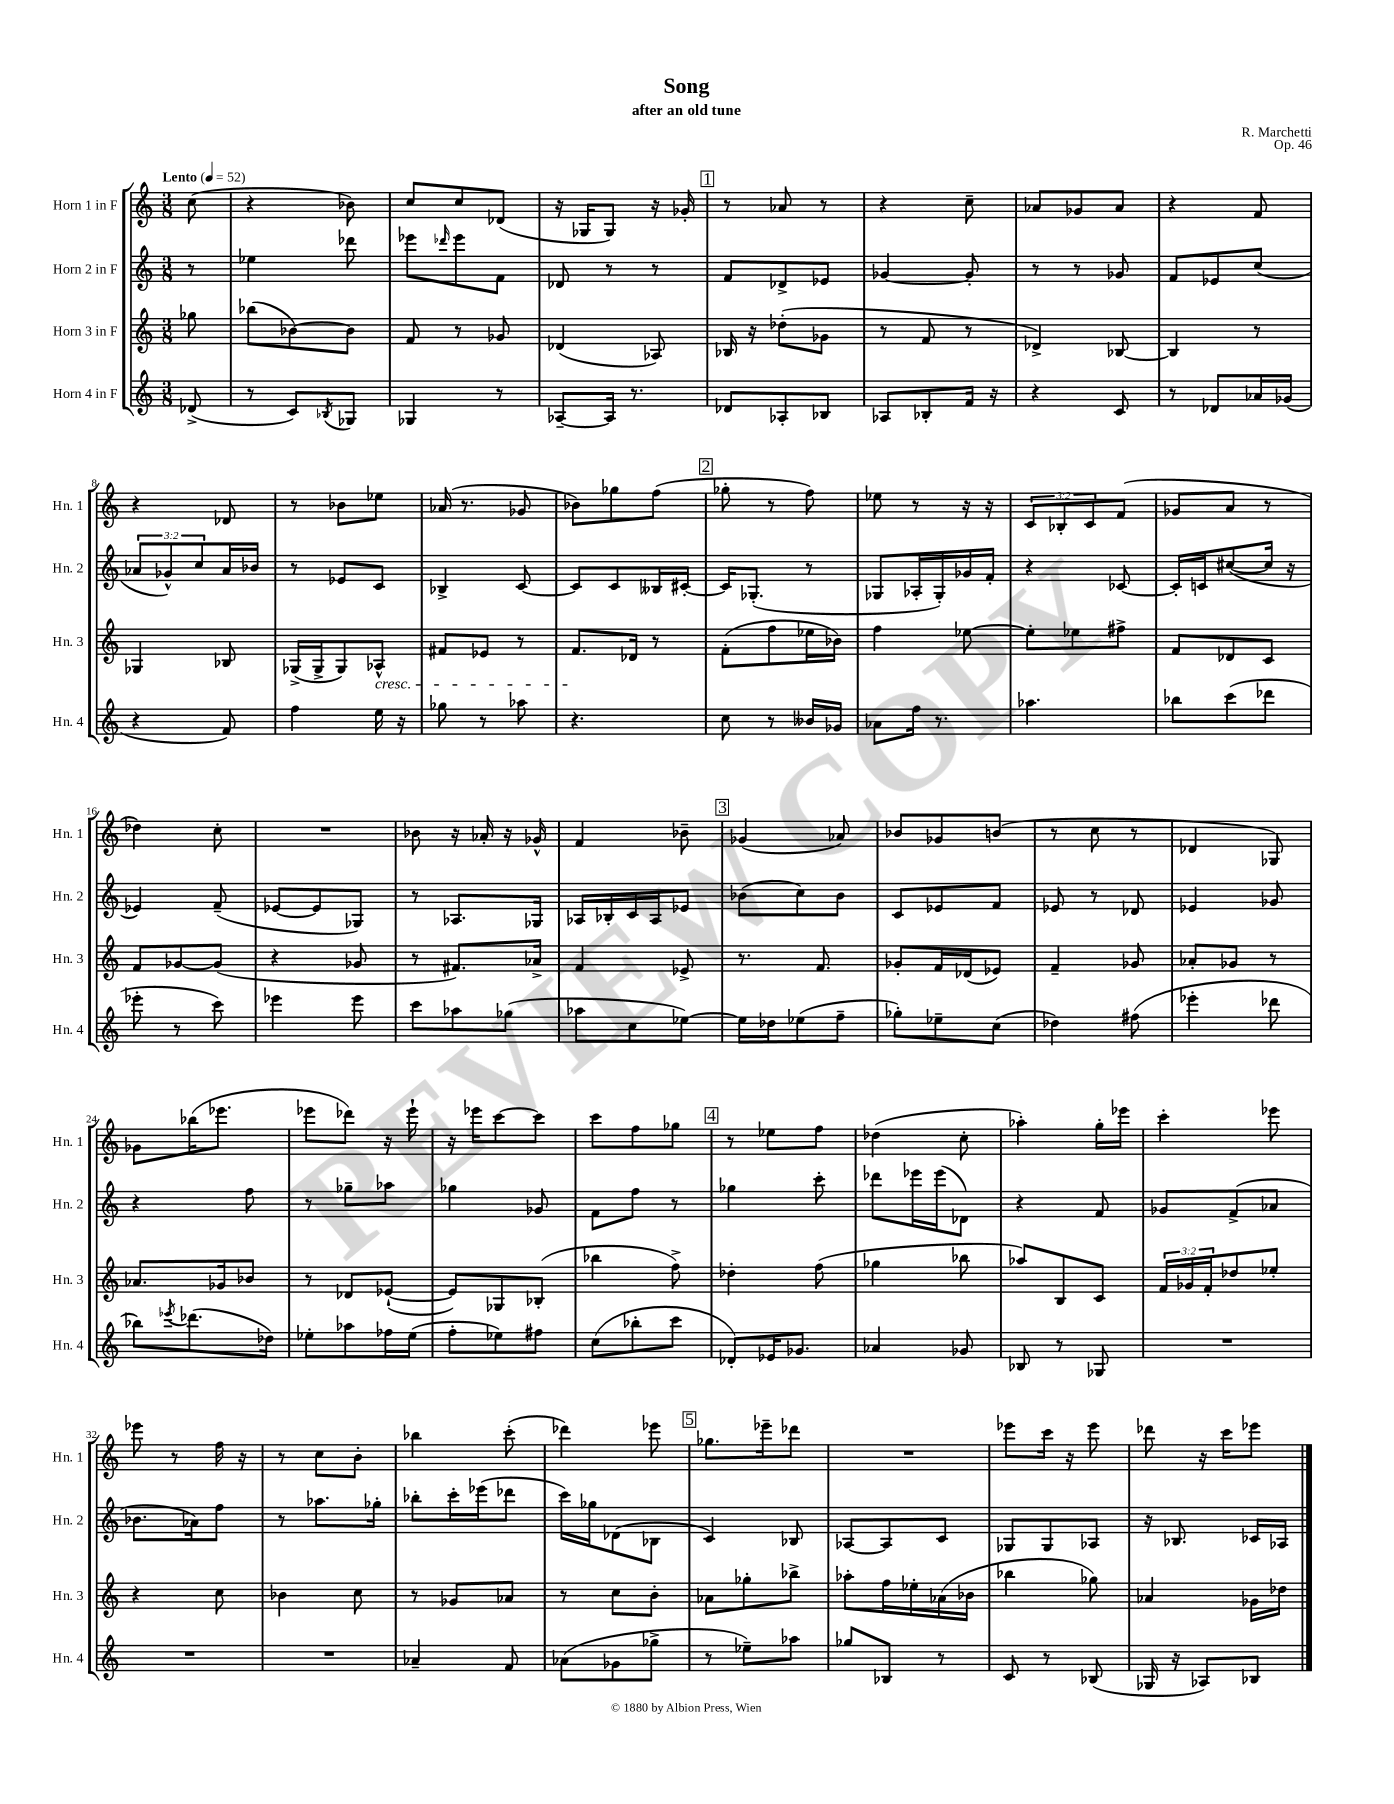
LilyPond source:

\header { title = "Song" composer = "R. Marchetti" subtitle = "after an old tune" opus = "Op. 46" }
<<
\new StaffGroup <<
\new Staff = "s0" \with { instrumentName = "Horn 1 in F" shortInstrumentName = "Hn. 1" } {
    \clef treble \key c \major \numericTimeSignature \time 3/8 \override Staff.TupletNumber.text = #tuplet-number::calc-fraction-text \partial 8 \tempo "Lento" 4 = 52
    c''8( |
    r4 bes'8) |
    c''8 c''8 des'8( |
    r16 ges16 ges8) r16 ges'16-. |
    \mark \markup { \box "1" } r8 aes'8 r8 |
    r4 c''8-- |
    aes'8 ges'8 aes'8 |
    r4 f'8 |
    r4 des'8 |
    r8 bes'8 ees''8 |
    aes'16( r8. ges'8 |
    bes'8) ges''8 f''8( |
    \mark \markup { \box "2" } ges''8-. r8 f''8) |
    ees''8 r8 r16 r16 |
    \tuplet 3/2 { c'8 bes8-. c'8 } f'8( |
    ges'8 a'8 r8 |
    des''4) c''8-. |
    R4. |
    bes'8 r16 aes'16-. r16 ges'16-^ |
    f'4 bes'8-- |
    \mark \markup { \box "3" } ges'4( aes'8) |
    bes'8 ges'8 b'8( |
    r8 c''8 r8 |
    des'4 ges8) |
    ges'8 bes''16( ees'''8. |
    ees'''8 des'''8) r16 ees'''16-! |
    r16 ees'''16 c'''8~ c'''8 |
    c'''8 f''8 ges''8 |
    \mark \markup { \box "4" } r8 ees''8 f''8 |
    des''4( c''8-. |
    aes''4-.) g''16-. ees'''16 |
    c'''4-. ees'''8 |
    ees'''8 r8 f''16 r16 |
    r8 c''8 b'8-. |
    bes''4 c'''8-.( |
    des'''4) ees'''8 |
    \mark \markup { \box "5" } ges''8. ees'''16-- des'''8 |
    R4. |
    ees'''8 c'''16 r16 ees'''8 |
    des'''8 r16 c'''16 ees'''8 \bar "|." |
}
\new Staff = "s1" \with { instrumentName = "Horn 2 in F" shortInstrumentName = "Hn. 2" } {
    \clef treble \key c \major \numericTimeSignature \time 3/8 \override Staff.TupletNumber.text = #tuplet-number::calc-fraction-text \partial 8
    r8 |
    ees''4 des'''8 |
    ees'''8 \grace { des'''16 } ees'''8 f'8 |
    des'8 r8 r8 |
    \mark \markup { \box "1" } f'8 des'8-> ees'8 |
    ges'4~ ges'8-. |
    r8 r8 ges'8 |
    f'8 ees'8 c''8( |
    \tuplet 3/2 { aes'8 ges'8-^) c''8 } aes'16 bes'16 |
    r8 ees'8 c'8 |
    bes4-> c'8~ |
    c'8 c'8 beses16 cis'16~-. |
    \mark \markup { \box "2" } cis'16 ges8.-.( r8 |
    ges8 aes16-. ges16-.) ges'16 f'16-. |
    r4 ces'8~ |
    ces'16-. c'16 cis''8~( cis''16 r16 |
    ees'4) f'8--( |
    ees'8~ ees'8 ges8) |
    r8 aes8. ges16 |
    aes16 bes16-. c'16 aes16 ees'8 |
    \mark \markup { \box "3" } bes'8( c''8) bes'8 |
    c'8 ees'8 f'8 |
    ees'8 r8 des'8 |
    ees'4 ges'8 |
    r4 f''8 |
    r8 ges''8-- aes''8 |
    ges''4 ges'8 |
    f'8 f''8 r8 |
    \mark \markup { \box "4" } ges''4 c'''8-. |
    des'''8 ees'''16 ees'''16( des'8) |
    r4 f'8 |
    ges'8 f'8->( aes'8 |
    bes'8. aes'16) f''8 |
    r8 aes''8. ges''16-. |
    bes''8-. c'''16-. ees'''16( des'''8 |
    c'''16) ges''16 des'8( bes8 |
    \mark \markup { \box "5" } c'4) bes8 |
    aes8~ aes8 c'8 |
    ges8 ges8 aes8 |
    r16 bes8. ces'16 aes16 \bar "|." |
}
\new Staff = "s2" \with { instrumentName = "Horn 3 in F" shortInstrumentName = "Hn. 3" } {
    \clef treble \key c \major \numericTimeSignature \time 3/8 \override Staff.TupletNumber.text = #tuplet-number::calc-fraction-text \partial 8
    ges''8 |
    bes''8( bes'8~) bes'8 |
    f'8 r8 ges'8 |
    des'4( aes8) |
    \mark \markup { \box "1" } bes16 r16 des''8-.( ges'8 |
    r8 f'8 r8 |
    des'4->) bes8~ |
    bes4 r8 |
    ges4 bes8 |
    ges16->( ges16-> ges8) aes8-^\cresc |
    fis'8 ees'8 r8 |
    f'8.\! des'16 r8 |
    \mark \markup { \box "2" } f'8-.( f''8 ees''16 bes'16) |
    f''4 ees''8~ |
    ees''8-. ees''8 fis''8-> |
    f'8 des'8 c'8 |
    f'8 ges'8~ ges'8( |
    r4 ges'8 |
    r8 fis'8.) aes'16-> |
    f'4 ees'8-> |
    \mark \markup { \box "3" } r8. f'8. |
    ges'8-. f'16 des'16( ees'8) |
    f'4-- ges'8 |
    aes'8-. ges'8 r8 |
    aes'8. ges'16 bes'8 |
    r8 des'8 ees'8~-!( |
    ees'8) ges8 bes8-.( |
    bes''4 f''8->) |
    \mark \markup { \box "4" } des''4-. f''8( |
    ges''4 bes''8 |
    aes''8) b8 c'8 |
    \tuplet 3/2 { f'16 ges'16 f'16-. } des''8 ees''8-. |
    r4 c''8 |
    bes'4 c''8 |
    r8 ges'8 aes'8 |
    r8 c''8 b'8-. |
    \mark \markup { \box "5" } aes'8 ges''8-. bes''8-> |
    aes''8-. f''16 ees''16-. aes'16( bes'16 |
    bes''4 ges''8) |
    aes'4 ges'16 des''16 \bar "|." |
}
\new Staff = "s3" \with { instrumentName = "Horn 4 in F" shortInstrumentName = "Hn. 4" } {
    \clef treble \key c \major \numericTimeSignature \time 3/8 \partial 8
    des'8->( |
    r8 c'8) \acciaccatura { bes8 } ges8 |
    ges4 r8 |
    aes8~-- aes16 r8. |
    \mark \markup { \box "1" } des'8 aes8-. bes8 |
    aes8 bes8-. f'16 r16 |
    r4 c'8 |
    r8 des'8 aes'16 ges'16( |
    r4 f'8) |
    f''4 e''16 r16 |
    ges''8 r8 aes''8 |
    r4. |
    \mark \markup { \box "2" } c''8 r8 beses'16 ges'16 |
    aes'8 f''16 r8. |
    aes''4. |
    bes''8 c'''8( des'''8 |
    ees'''8-. r8 c'''8) |
    ees'''4 ees'''8 |
    c'''8 aes''8 ges''8( |
    aes''8 c''8 ees''8~) |
    \mark \markup { \box "3" } ees''16 des''16 ees''8( f''8-- |
    ges''8-.) ees''8-- c''8( |
    des''4) fis''8( |
    ees'''4-. des'''8 |
    bes''8) \acciaccatura { ees'''8 } des'''8.( des''16) |
    ees''8-. aes''8 fes''16 ees''16( |
    f''8-. ees''8) fis''8 |
    c''8( bes''8-. c'''8 |
    \mark \markup { \box "4" } des'8-.) ees'16 ges'8. |
    aes'4 ges'8 |
    bes8 r8 ges8 |
    R4. |
    R4. |
    R4. |
    aes'4-- f'8 |
    aes'8( ges'8 ges''8-> |
    \mark \markup { \box "5" } r8 ees''8--) aes''8 |
    ges''8 bes8 r8 |
    c'8 r8 bes8( |
    ges16 r16 aes8) bes8 \bar "|." |
}
>>
>>
